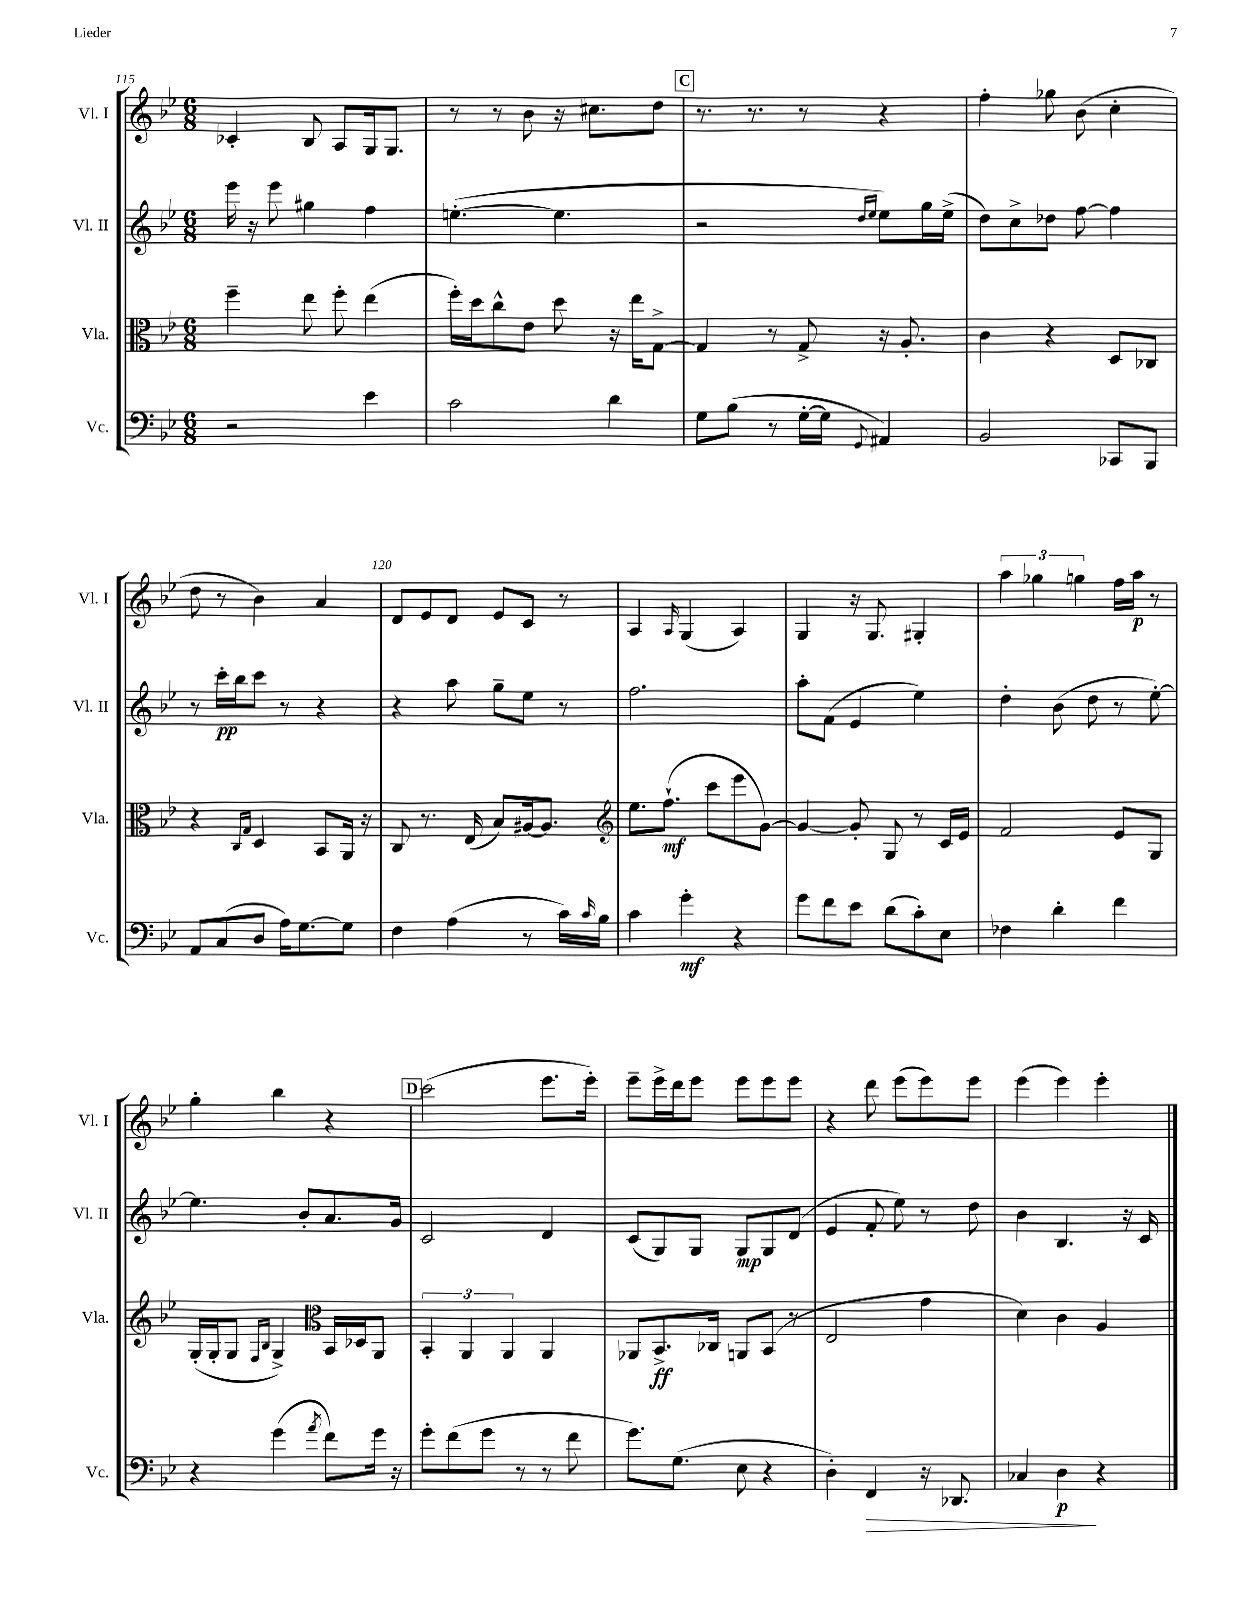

**kern	**kern	**kern	**kern
*staff4	*staff3	*staff2	*staff1
*clefF4	*clefC3	*clefG2	*clefG2
*k[b-e-]	*k[b-e-]	*k[b-e-]	*k[b-e-]
*M6/8	*M6/8	*M6/8	*M6/8
2r	4ff~	16eee-	4c-'
.	.	16r	.
.	.	8eee-	.
.	8ee-	4gg#	8B-
.	8ff'	.	8A
4e-	(4ee-	4ff	16G
.	.	.	8.G
=	=	=	=
2c	16ff')	([4.ee'	8r
.	16dd	.	.
.	8cc^^	.	8r
.	8e-	.	8b-
.	8dd	4.ee]	16r
.	.	.	8.cc#
4d	16r	.	.
.	16ee-	.	.
.	[8G^	.	8dd
=	=	=	=
8G	4G]	2r	8.r
(8B-	.	.	.
.	.	.	8.r
8r	8r	.	.
[16G'	8G^	.	8r
16G]	.	.	.
.	.	16qqdd	.
8qqGG	.	16qqee-	.
4AA#)	16r	8ee-)	4r
.	8.A'	.	.
.	.	16gg	.
.	.	(16ee-^	.
=	=	=	=
2BB-	4c	8dd)	4ff'
.	.	8cc^	.
.	4r	8dd-	8gg-
.	.	[8ff	(8b-
8CC-	8D	4ff]	4cc'
8BBB-	8C-	.	.
=	=	=	=
8AA	4r	8r	8dd
(8C	.	16ccc'	8r
.	.	16bb-	.
.	16qqC	.	.
.	16qqG	.	.
8D	4D	8ccc	4b-)
16A)	.	8r	.
[8.G	.	.	.
.	8BB-	4r	4a
8G]	16AA	.	.
.	16r	.	.
=	=	=	=
4F	8C	4r	8d
.	8.r	.	8e-
(4A	.	8aa	8d
.	(16E-	.	.
.	8B-)	8gg~	8e-
8r	[16A#	8ee-	8c
.	8.A#]	.	.
16c)	.	8r	8r
16qqc	.	.	.
16B-	.	.	.
=	=	=	=
*	*clefG2	*	*
4c	8.ee-	2.ff	4A
.	(8.ff`	.	.
.	.	.	16qqA
4g'	.	.	(4G
.	8ccc	.	.
4r	8eee-	.	4A)
.	[8g)	.	.
=	=	=	=
8g	4g_	8aa'	4G
8f	.	(8f	.
8e-	8g']	4e-	16r
.	.	.	8.G
(8d	8G	.	.
8c')	8r	4ee-)	4G#'
8E-	16c	.	.
.	16e-	.	.
=	=	=	=
4F-	2f	4dd'	6aa
.	.	.	6gg-
4d'	.	(8b-	.
.	.	.	6gg
.	.	8dd	.
4f	8e-	8r	16ff
.	.	.	16aa
.	8G	[8ee-')	8r
=	=	=	=
4r	(16G'	4.ee-]	4gg'
.	16G'	.	.
.	8G	.	.
.	16qqF	.	.
.	16qqB-	.	.
(4g	4G^)	.	4bb-
.	.	8b-'	.
*	*clefC3	*	*
8qa	.	.	.
8f)	16BB-	8.a	4r
.	16D-	.	.
16g	8AA	.	.
16r	.	16g	.
=	=	=	=
8g'	6BB-'	2c	(2ccc
(8f	.	.	.
.	6AA	.	.
8g	.	.	.
.	6AA	.	.
8r	.	.	.
8r	4AA	4d	8.eee-
8f	.	.	.
.	.	.	16eee-')
=	=	=	=
8.g)	8AA-	(8c	8eee-~
.	8.BB-^	8G)	16eee-^
(8.G	.	.	16ddd
.	.	8G	8eee-
.	16C-	.	.
8E-	8AA	8G	8eee-
4r	(8BB-	8G	8eee-
.	8r	(8d	8eee-
=	=	=	=
4D')	2E-	4e-	4r
4FF	.	8f'	8ddd
.	.	8ee-)	(8eee-
16r	4g	8r	8eee-)
8.DD-	.	.	.
.	.	8dd	8eee-
=	=	=	=
4C-	4d)	4b-	(4eee-
4D	4c	4.B-	4eee-)
4r	4A	.	4eee-'
.	.	16r	.
.	.	16c	.
==	==	==	==
*-	*-	*-	*-
